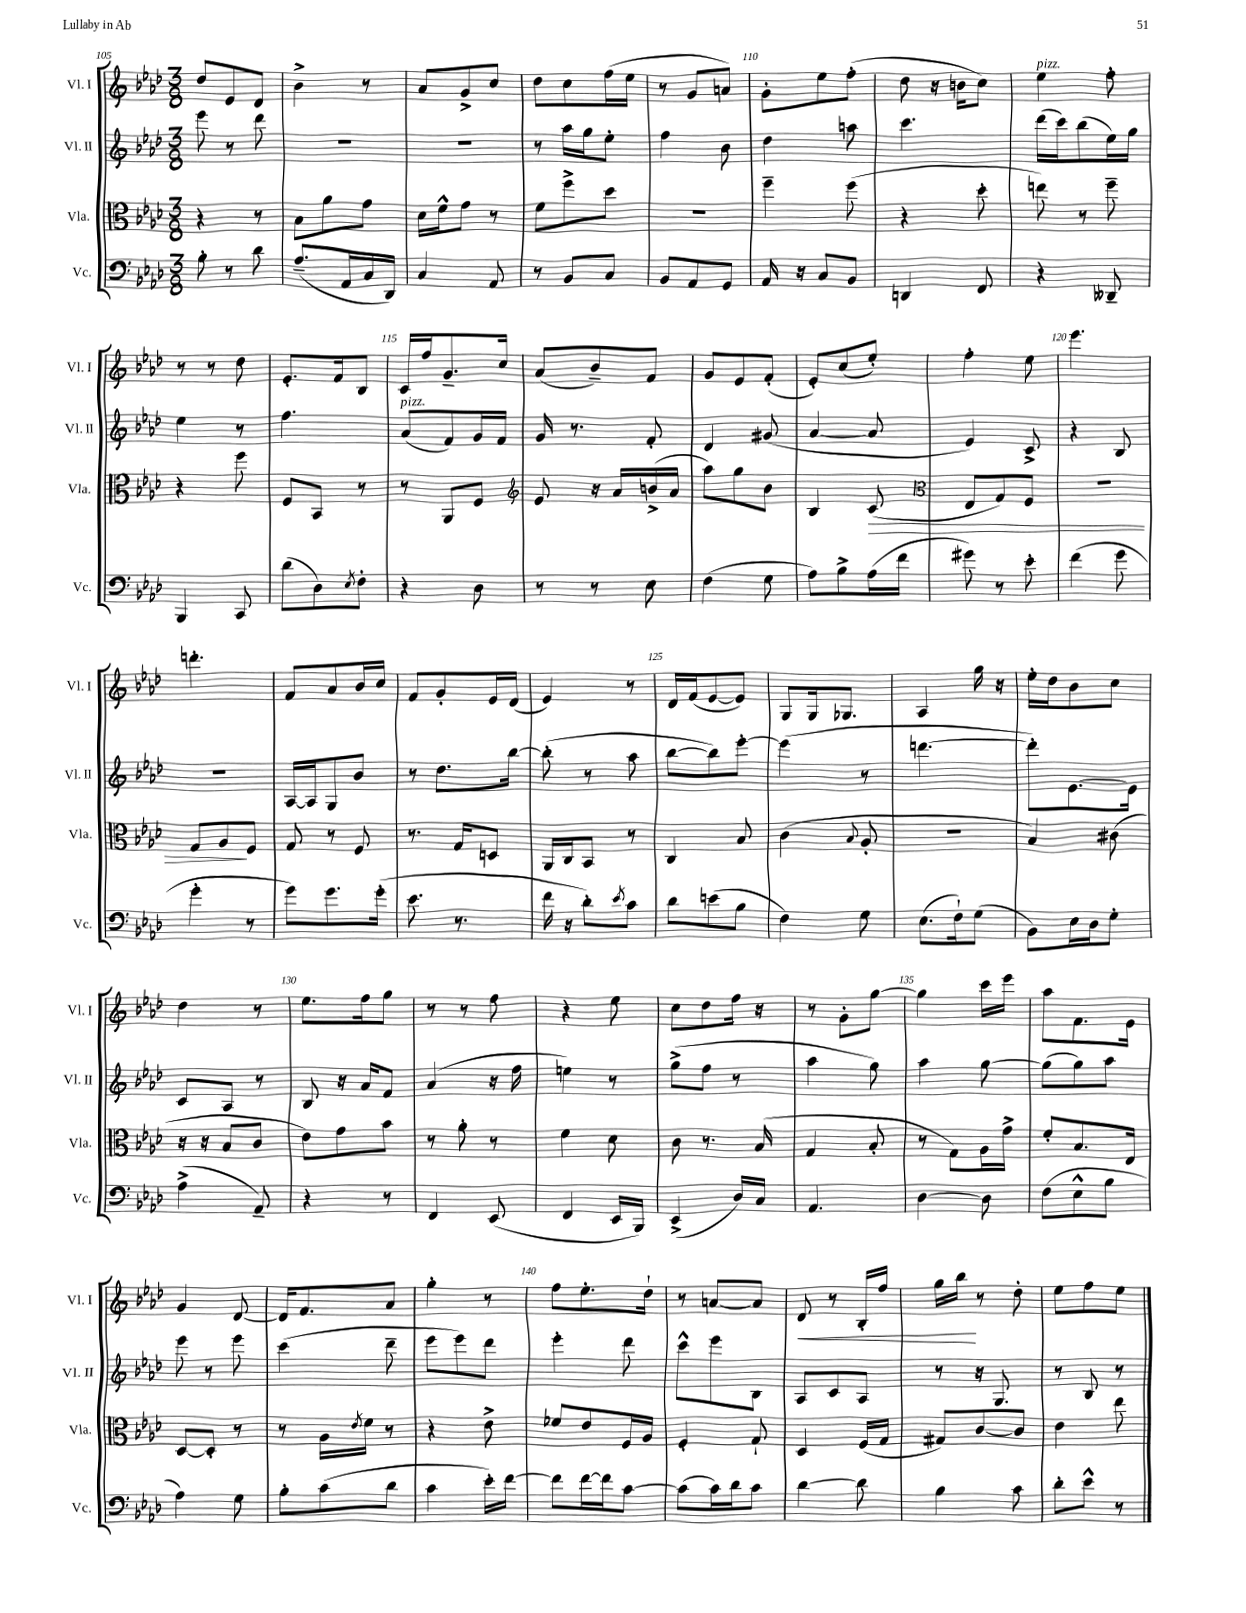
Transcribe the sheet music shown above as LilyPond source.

<<
\new StaffGroup <<
\new Staff = "s0" \with { instrumentName = "Vl. I" shortInstrumentName = "Vl. I" } {
    \clef treble \key aes \major \numericTimeSignature \time 3/8
    des''8 ees'8 des'8 |
    bes'4-> r8 |
    aes'8 g'8-> c''8 |
    des''8 c''8 f''16( ees''16 |
    r8 g'8 a'8) |
    g'8-. ees''8 f''8-.( |
    des''8 r16 b'16 c''8) |
    ees''4^\markup { \italic "pizz." } f''8-. |
    r8 r8 des''8 |
    ees'8.-. f'16 bes8 |
    c'16 f''16 g'8.-- c''16 |
    aes'8( bes'8--) f'8 |
    g'8 ees'8 f'8-.( |
    ees'8-.) c''8( ees''8-.) |
    f''4-. ees''8 |
    ees'''4. |
    d'''4.-. |
    f'8 aes'8 bes'16 c''16 |
    f'8 g'8-. ees'16 des'16( |
    ees'4) r8 |
    des'16 f'16( ees'8~ ees'8) |
    g8 g16 ges8. |
    aes4 g''16 r16 |
    ees''16-. des''16 bes'8 c''8 |
    des''4 r8 |
    ees''8. f''16 g''8 |
    r8 r8 f''8 |
    r4 ees''8 |
    c''8 des''8 f''16 r16 |
    r8 g'8-. g''8~ |
    g''4 c'''16 ees'''16 |
    aes''8 f'8. ees'16 |
    g'4 des'8~ |
    des'16 f'8. aes'8 |
    g''4-. r8 |
    f''8 ees''8.-. des''16-! |
    r8 a'8~ a'8 |
    des'8\< r8 bes16-. f''16 |
    g''16 bes''16\! r8 des''8-. |
    ees''8 f''8 ees''8 \bar "|." |
}
\new Staff = "s1" \with { instrumentName = "Vl. II" shortInstrumentName = "Vl. II" } {
    \clef treble \key aes \major \numericTimeSignature \time 3/8
    ees'''8 r8 des'''8 |
    R4. |
    R4. |
    r8 aes''16 g''16 ees''8-. |
    f''4 bes'8 |
    des''4 a''8 |
    c'''4. |
    des'''16( c'''16) bes''8( ees''16) g''16 |
    ees''4 r8 |
    f''4. |
    aes'8^\markup { \italic "pizz." }( f'8) g'16 f'16 |
    g'16 r8. f'8-. |
    des'4 gis'8( |
    aes'4~ aes'8 |
    ees'4) c'8-> |
    r4 bes8 |
    R4. |
    aes16~ aes16 g8 bes'8 |
    r8 des''8. bes''16~ |
    bes''8-.( r8 aes''8 |
    bes''8~ bes''8) ees'''8~-. |
    ees'''4( r8 |
    d'''4.~ |
    d'''8-.) ees'8.~ ees'16 |
    c'8 aes8 r8 |
    bes8 r16 aes'16 f'8 |
    aes'4( r16 f''16 |
    e''4) r8 |
    g''8->( f''8 r8 |
    aes''4 g''8) |
    aes''4 g''8~ |
    g''8( g''8) aes''8 |
    ees'''8 r8 ees'''8 |
    c'''4( des'''8-- |
    ees'''8 ees'''8) des'''8 |
    ees'''4-. des'''8 |
    c'''8-^ ees'''8 bes8 |
    aes8 c'8 aes8 |
    r8 r16 g8. |
    r8 bes8 r8 \bar "|." |
}
\new Staff = "s2" \with { instrumentName = "Vla." shortInstrumentName = "Vla." } {
    \clef alto \key aes \major \numericTimeSignature \time 3/8
    r4 r8 |
    bes8 aes'8 g'8 |
    des'16 f'16-^ g'8 r8 |
    f'8 f''8-> des''8 |
    R4. |
    f''4-- f''8( |
    r4 des''8-. |
    e''8) r8 f''8-- |
    r4 f''8 |
    f8 bes,8 r8 |
    r8 aes,8 f8 |
    \clef treble ees'8 r16 aes'16 b'16->( aes'16 |
    aes''8) g''8 bes'8 |
    bes4 c'8\>( |
    \clef alto ees8 g8) f8 |
    R4. |
    g8 aes8\! f8 |
    g8 r8 f8 |
    r8. g16 d8 |
    aes,16 c16 bes,8 r8 |
    c4 bes8 |
    c'4( \appoggiatura { bes8 } aes8-. |
    R4. |
    bes4) cis'8( |
    r16 r16 bes8 c'8 |
    ees'8) g'8 bes'8 |
    r8 aes'8-. r8 |
    f'4 des'8 |
    c'8 r8. bes16( |
    g4 bes8-. |
    r8 g8) aes16 g'16-> |
    f'8-. bes8. ees16 |
    des8~ des8-. r8 |
    r8 aes16 \acciaccatura { ees'8 } f'16 r8 |
    r4 ees'8-> |
    fes'8 ees'8 f16 aes16 |
    f4-. g8-! |
    des4 f16( g16 |
    gis8) c'8~ c'8 |
    ees'4 ees''8 \bar "|." |
}
\new Staff = "s3" \with { instrumentName = "Vc." shortInstrumentName = "Vc." } {
    \clef bass \key aes \major \numericTimeSignature \time 3/8
    bes8-. r8 des'8 |
    aes8.--( aes,16 c16 des,16) |
    c4 aes,8 |
    r8 bes,8 c8 |
    bes,8 aes,8 g,8 |
    aes,16 r16 c8 bes,8 |
    d,4 f,8 |
    r4 deses,8-- |
    bes,,4 c,8 |
    des'8( des8) \acciaccatura { ees8 } f8-. |
    r4 des8 |
    r8 r8 ees8 |
    f4( g8 |
    aes8) bes8-> aes16( f'16 |
    gis'8) r8 ees'8-. |
    f'4( g'8 |
    g'4-. r8 |
    g'8) g'8. g'16-.( |
    ees'8. r8. |
    f'16 r16 des'8-.) \acciaccatura { ees'8 } c'8 |
    des'8 e'8( bes8 |
    f4) g8 |
    ees8.( f16-!) g8( |
    bes,8) ees16 des16 g8-. |
    aes4->( aes,8--) |
    r4 r8 |
    f,4 ees,8( |
    f,4 ees,16 bes,,16) |
    ees,4->( des16) c16 |
    aes,4. |
    des4~ des8 |
    f8( ees8-^ bes8 |
    aes4) g8 |
    bes8-. c'8( des'8 |
    c'4 ees'16-.) f'16~ |
    f'8 f'16~ f'16 c'8~ |
    c'8( c'16) des'16 c'8 |
    des'4~ des'8 |
    bes4 c'8 |
    des'8-. ees'8-^ r8 \bar "|." |
}
>>
>>
\layout { \context { \Score currentBarNumber = #105 \override BarNumber.break-visibility = ##(#f #t #t) barNumberVisibility = #(every-nth-bar-number-visible 5) } }
